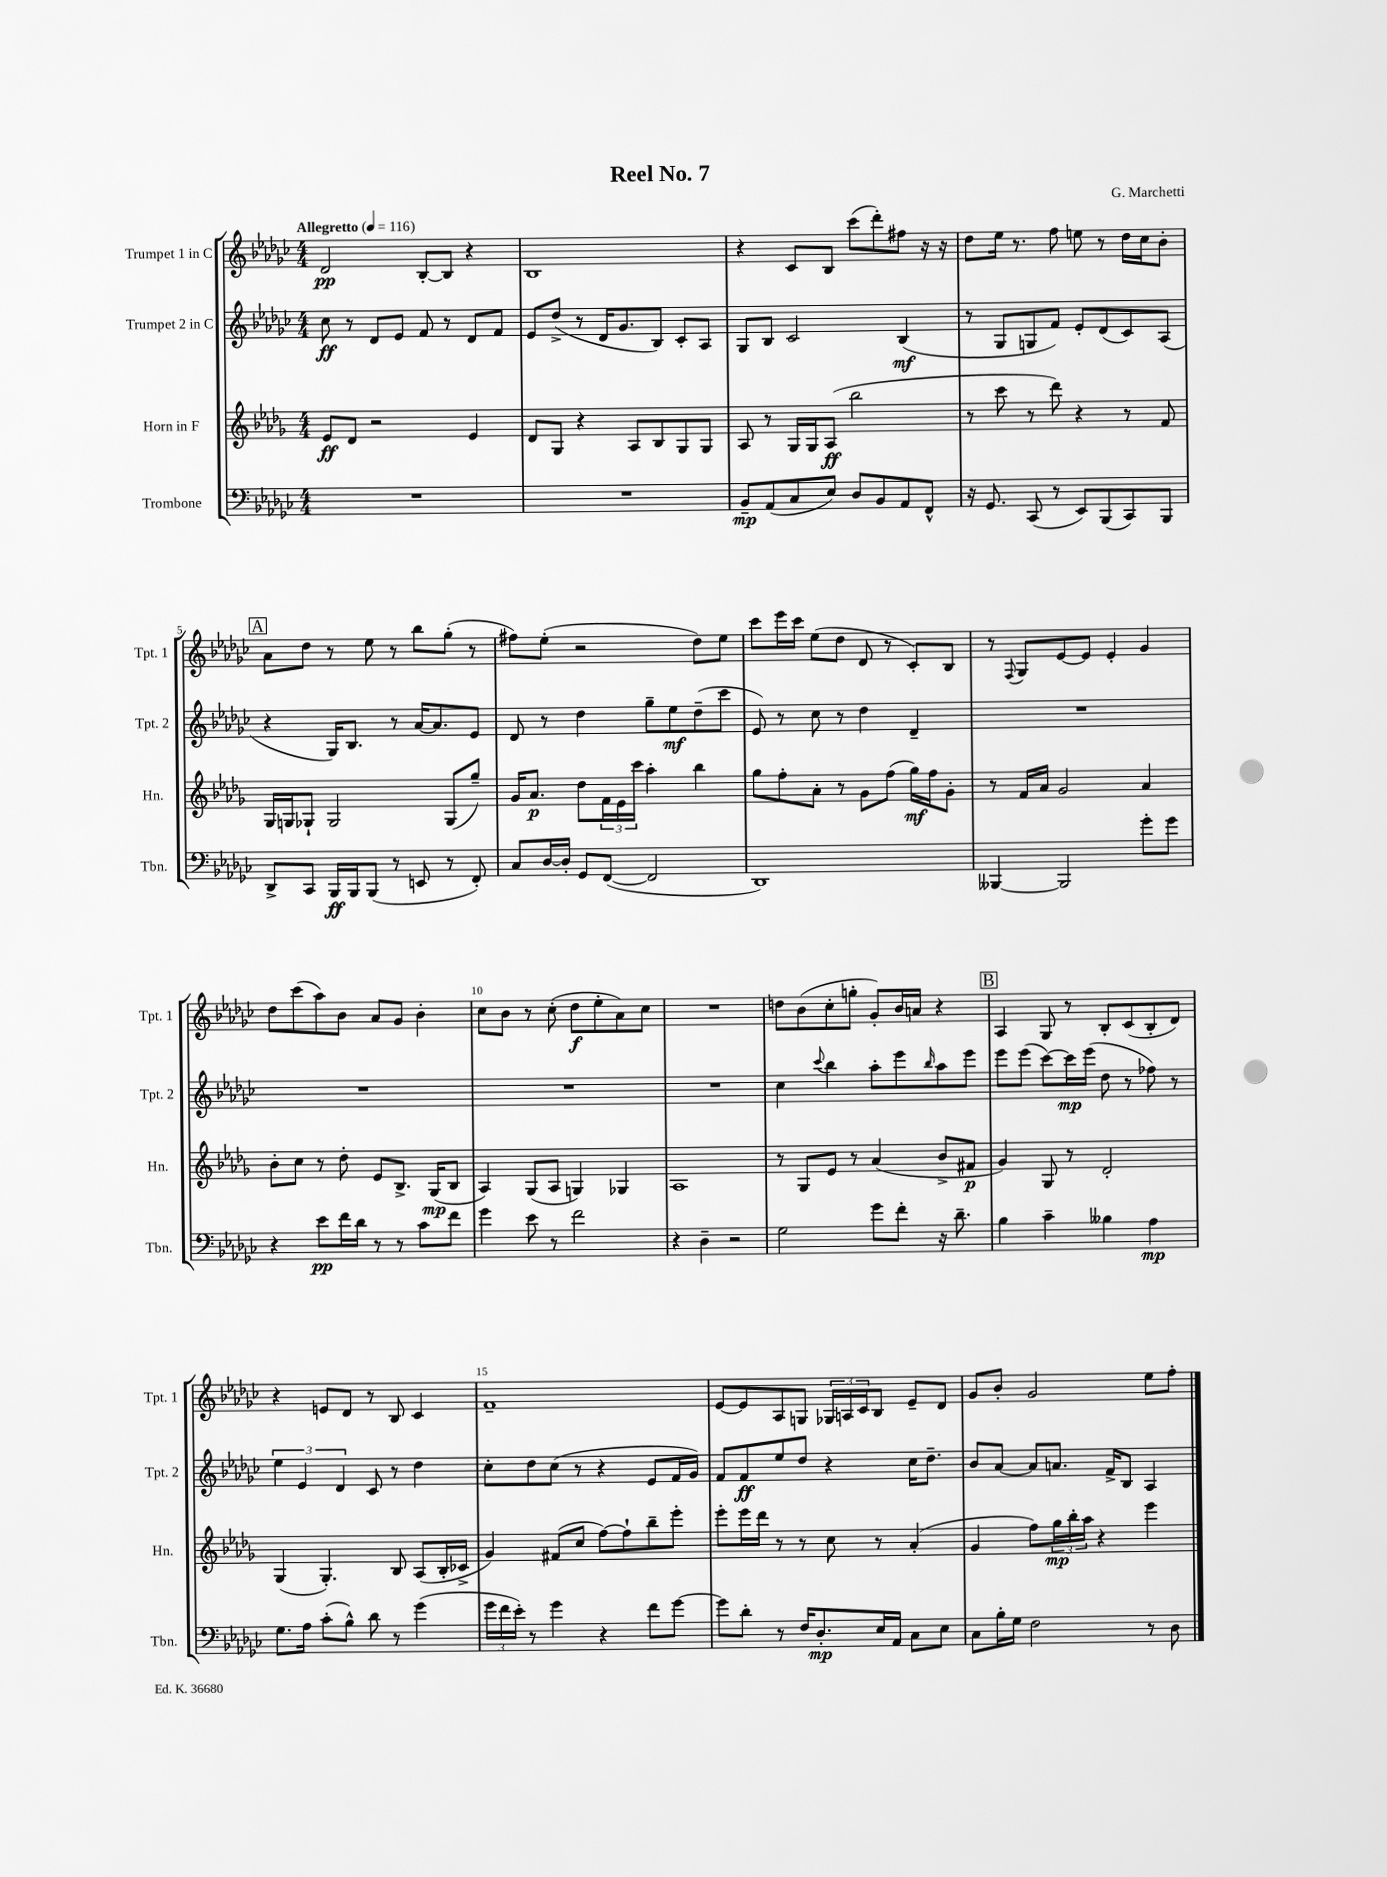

**kern	**kern	**kern	**kern
*staff4	*staff3	*staff2	*staff1
*clefF4	*clefG2	*clefG2	*clefG2
*k[b-e-a-d-g-c-]	*k[b-e-a-d-g-]	*k[b-e-a-d-g-c-]	*k[b-e-a-d-g-c-]
*M4/4	*M4/4	*M4/4	*M4/4
*MM116	*MM116	*MM116	*MM116
1r	8e-	8cc-	2d-
.	8d-	8r	.
.	2r	8d-	.
.	.	8e-	.
.	.	8f	[8B-'
.	.	8r	8B-]
.	4e-	8d-	4r
.	.	8f	.
=	=	=	=
1r	8d-	8e-	1B-
.	8G-	(8dd-^	.
.	4r	8r	.
.	.	16d-	.
.	.	8.g-	.
.	8A-	.	.
.	8B-	8B-)	.
.	8G-	8c-'	.
.	8G-	8A-	.
=	=	=	=
8BB-~	8A-	8G-	4r
(8AA-	8r	8B-	.
8C-	16G-	2c-	8c-
.	16G-	.	.
8E-)	(8A-	.	8B-
8D-	2bb-	.	(8ccc-
8BB-	.	.	8ddd-')
8AA-	.	(4B-	8ff#
8FF^^	.	.	16r
.	.	.	16r
=	=	=	=
16r	8r	8r	8dd-
8.GG-	.	.	.
.	8ccc	8G-	16ee-
.	.	.	8.r
(8CC-	8r	8G	.
8r	8ddd-)	8f)	8ff
8EE-)	4r	8e-'	8ee
(8BBB-	.	(8d-	8r
8CC-)	8r	8c-)	16dd-
.	.	.	16cc-
8BBB-	8f	(8A-	8b-'
=	=	=	=
8DD-^	16G-	4r	8a-
.	16G	.	.
8CC-	8G-`	.	8dd-
16BBB-	2G-	16G-)	8r
16BBB-	.	8.B-	.
(8BBB-	.	.	8ee-
8r	.	8r	8r
8EE	.	[16a-	8bb-
.	.	8.a-]	.
8r	(8G-	.	(8gg-'
8FF')	8gg-~)	8e-	8r
=	=	=	=
8C-	16g-	8d-	8ff#)
.	8.a-	.	.
[16D-	.	8r	(8ee-'
16D-']	.	.	.
8GG-	8dd-	4dd-	2r
([8FF	24f	.	.
.	24e-	.	.
.	24ccc	.	.
2FF]	4aa-'	8gg-~	.
.	.	8ee-	.
.	4bb-	(8dd-~	8dd-)
.	.	8ccc-	8ee-
=	=	=	=
1DD-)	8gg-	8e-)	8ccc-
.	8ff'	8r	16eee-
.	.	.	16ccc-
.	8a-'	8cc-	(8ee-
.	8r	8r	8dd-
.	8g-	4dd-	8d-
.	(8ff	.	8r
.	16gg-)	4d-~	8c-')
.	16ff	.	.
.	8g-'	.	8B-
=	=	=	=
[4BBB--	8r	1r	8r
.	.	.	8qqF
.	16f	.	8G-
.	16a-	.	.
2BBB--]	2g-	.	[8e-
.	.	.	8e-]
.	.	.	4e-'
8g-'	4a-	.	4g-
8g-	.	.	.
=	=	=	=
4r	8b-'	1r	8dd-
.	8cc	.	(8ccc-
8e-	8r	.	8aa-)
16f	8dd-'	.	8b-
16d-	.	.	.
8r	8e-	.	8a-
8r	8.B-^	.	8g-
8c-	.	.	4b-'
.	(16G-	.	.
8f	8B-	.	.
=	=	=	=
4g-	4A-)	1r	8cc-
.	.	.	8b-
8e-	(8G-	.	8r
8r	8A-	.	(8cc-'
2f	4G)	.	8dd-
.	.	.	8ee-'
.	4G-	.	8a-)
.	.	.	8cc-
=	=	=	=
4r	1A-	1r	1r
4D-~	.	.	.
2r	.	.	.
=	=	=	=
2G-	8r	4cc-	8dd
.	8G-	.	(8b-
.	.	8qqccc-	.
.	8e-	4bb-	8cc-'
.	8r	.	8gg'
8g-	(4a-	8aa-'	8g-')
8f'	.	8eee-	16b-
.	.	.	16a
.	.	16qqbb-	.
16r	8b-^	8aa-	4r
8.d-~	.	.	.
.	8f#	8eee-	.
=	=	=	=
4B-	4g-)	8eee-	4A-
.	.	(8eee-	.
4c-~	8G-	[8ccc-)	8G-
.	8r	16ccc-]	8r
.	.	(16eee-	.
4B--	2d-'	8dd-	8B-'
.	.	8r	(8c-
4A-	.	8ff-)	8B-'
.	.	8r	8d-)
=	=	=	=
8.G-	(4G-	6ee-	4r
.	.	6e-	.
16A-	.	.	.
(8c-'	4.G-')	.	8e
.	.	6d-	.
8B-^^)	.	.	8d-
8d-	.	8c-	8r
8r	8B-	8r	8B-
(4g-	(8A-	4dd-	4c-
.	16B-'	.	.
.	16c-^	.	.
=	=	=	=
24g-	4g-)	8cc-'	1f~
24f	.	.	.
24e-')	.	.	.
8r	.	8dd-	.
4g-	(8f#	(8cc-	.
.	8cc	8r	.
4r	[8ff)	4r	.
.	8ff`]	.	.
8f	8bb-~	8e-	.
[8g-	8eee-'	16f	.
.	.	16g-)	.
=	=	=	=
8g-]	8eee-'	8f	[8e-
8d-'	16eee-	8f	8e-]
.	16ddd-	.	.
8r	8r	8ee-	8A-
16F	8r	8dd-	8G
8.D-'	.	.	.
.	8cc	4r	24G-
.	.	.	24A
.	.	.	24c-
16E-	8r	.	8B-
16AA-	.	.	.
8C-	(4a-'	16cc-	8e-~
.	.	8.dd-~	.
8E-	.	.	8d-
=	=	=	=
8C-	4g-	8b-	8g-
16B-'	.	[8a-	8b-'
16G-	.	.	.
2F	8ff)	8a-]	2g-
.	24gg-	8.a	.
.	24bb-'	.	.
.	24aa-	.	.
.	4r	.	.
.	.	16f^	.
.	.	8B-	.
8r	4eee-	4A-	8ee-
8D-	.	.	8ff'
==	==	==	==
*-	*-	*-	*-
